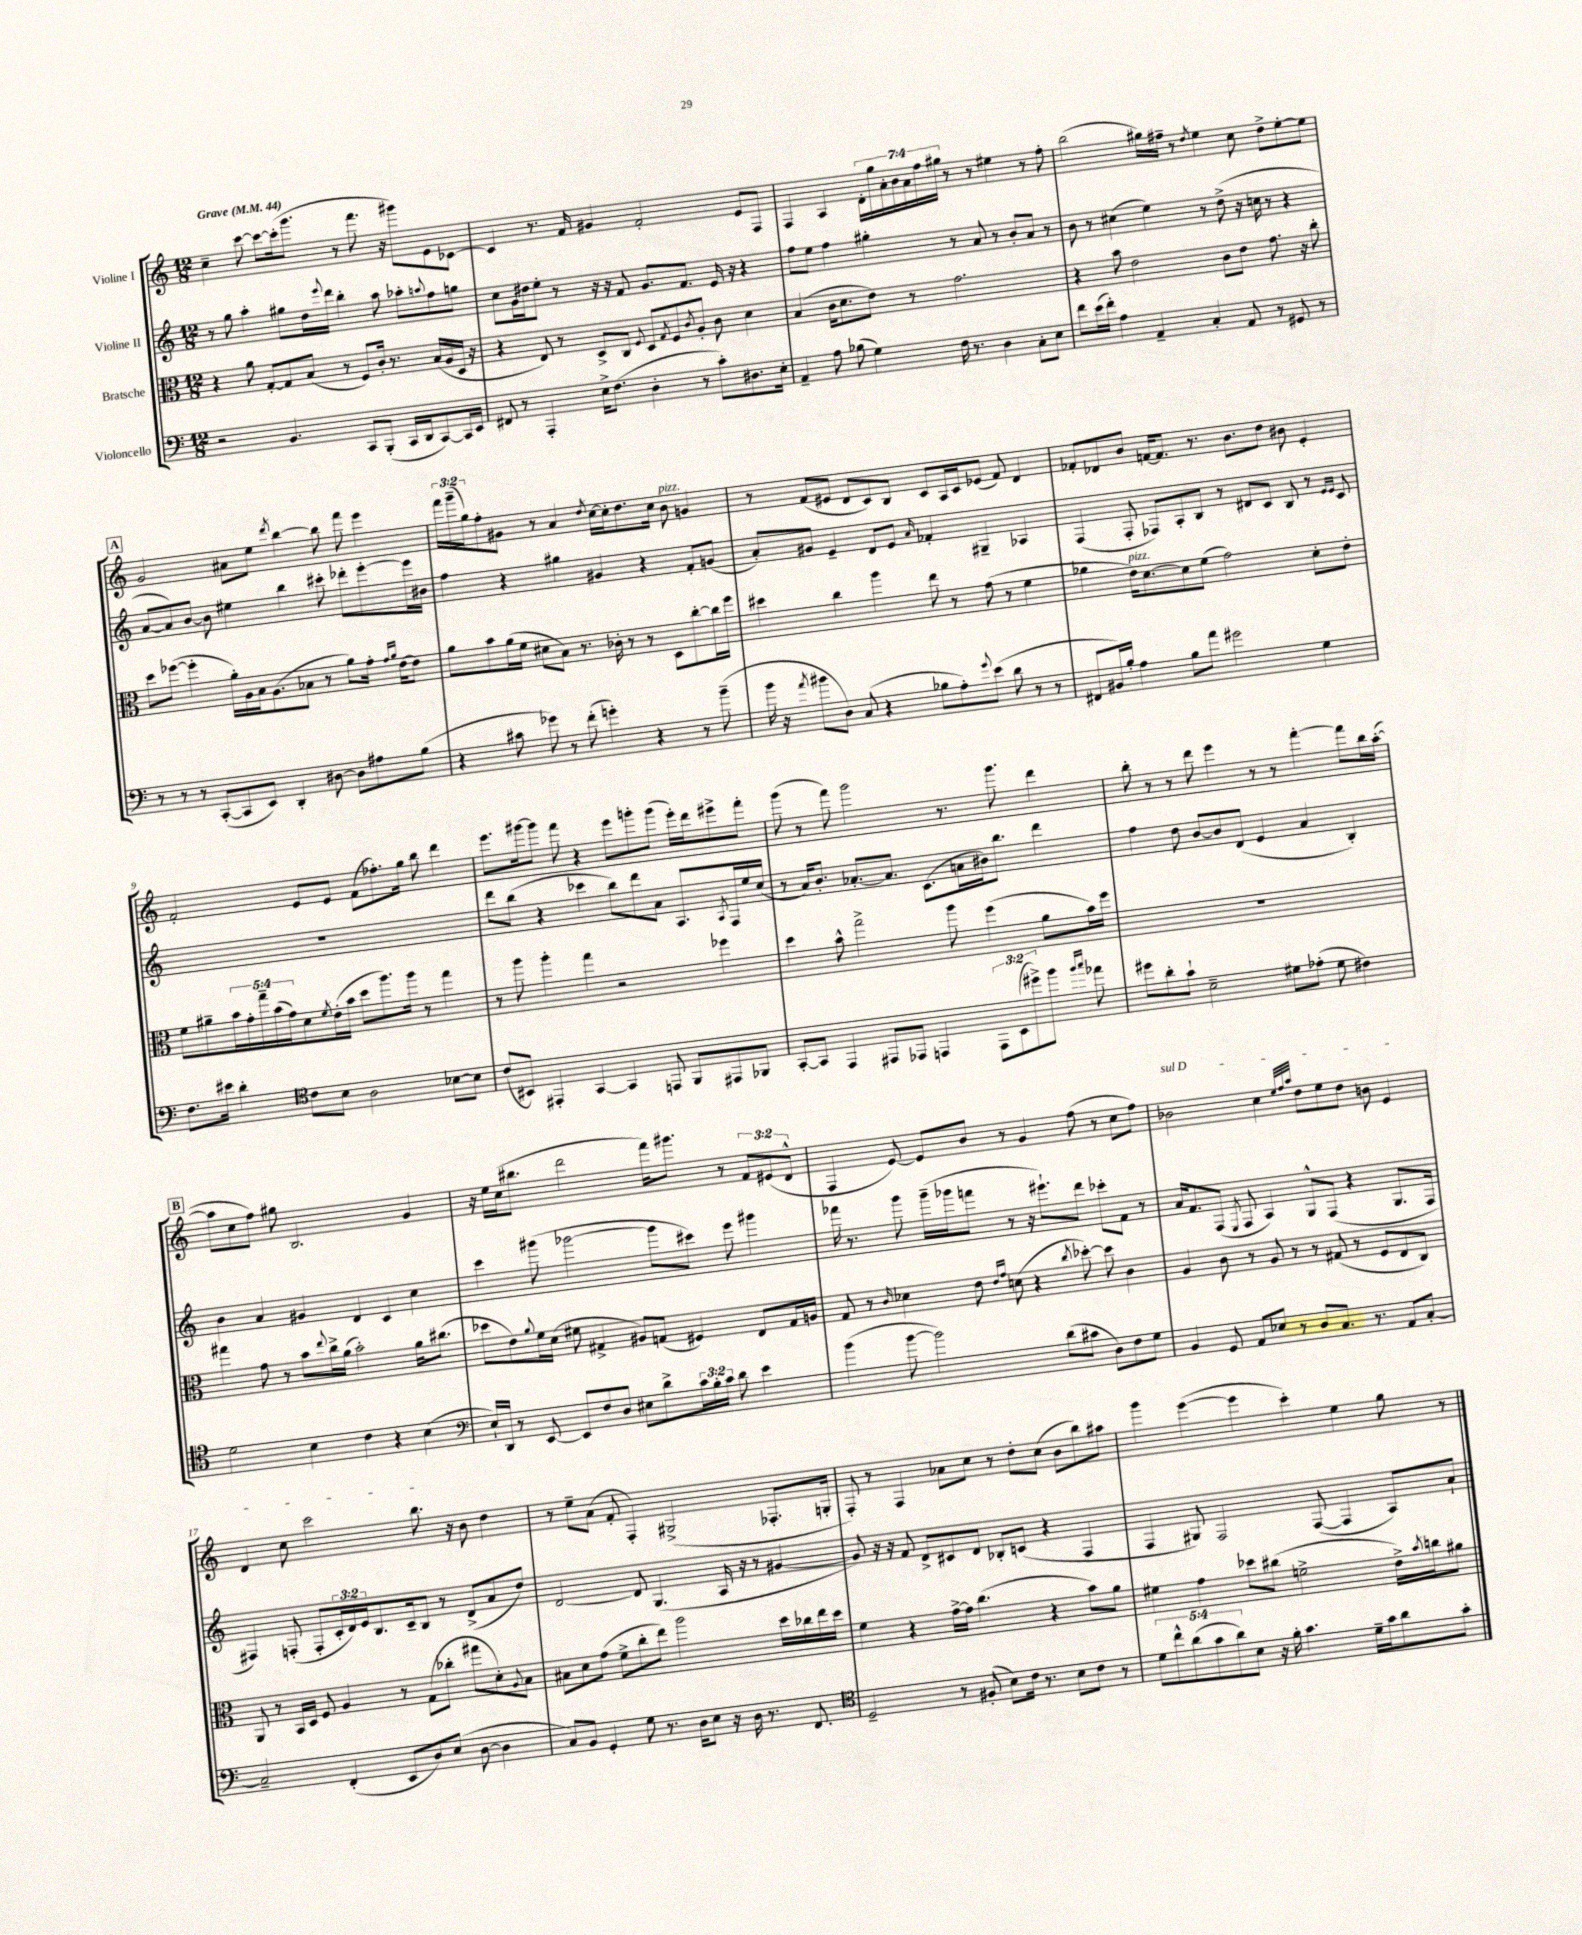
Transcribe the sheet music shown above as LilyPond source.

<<
\new StaffGroup <<
\new Staff = "s0" \with { instrumentName = "Violine I" } {
    \clef treble \key c \major \numericTimeSignature \time 12/8 \override Staff.TupletNumber.text = #tuplet-number::calc-fraction-text \tempo "Grave" 4 = 44
    c''4-- c'''8~ c'''8~ c'''16-.( g'''8. r8 f'''8. r16 gis'''8) e'8 ces'8~ |
    ces'4 r8. f'16 gis'4 f'2-. e'8 f8 |
    f4 a4 \tuplet 7/4 { d'16-. g''16 a'16-. b'16 a'16 f''16 gis''16 } r8 r8 eis''4 r8 f''8-. |
    b''2( gis''16) fis''16-- r8 \acciaccatura { d''8 } e''4 c''8 d''8-> e''8~-. e''8 |
    \mark \markup { \box "A" } g'2 ais'8 e''8 \acciaccatura { d'''8 } b''4~ b''8 f'''8 e'''4 |
    \tuplet 3/2 { f'''16 g'''16--( g''16) } f''8-. gis'8 r8 a'4 \acciaccatura { d''8 } c''16~ c''16-. d''8. c''16 b'8^\markup { \italic "pizz." } g'4 |
    r8 f'8( eis'8 d'8 c'8) b8 c'8 a16 c'16 ees'8( f'8) d'4 |
    fes'8-. des'8 b'8 f'16~ f'8. r8. b'8. d''8 bis'8 e'4-. |
    f'2-. e'8 e'8 f'8( fes''8.-.) g''16 b''8 d'''4 |
    e'''8. gis'''16~ gis'''8 f'''8 r4 e'''8 g'''8-. g'''8( e'''16-.) d'''16 eis'''8-> f'''8-. |
    g'''8( r8 f'''8) g'''2 r8. g'''8. d'''4 |
    b''8-. r8 r8 d'''8 e'''4 r8 r8 f'''4~-. f'''8 b''16 a''16~-.( |
    \mark \markup { \box "B" } a''8 c''8 f''8) gis''8 b2. g'4 |
    r16 e''16 c''16( bis''8. d'''2 f'''16) gis'''8. r8 \tuplet 3/2 { f'8 eis'8( d'8-^ } |
    f4 e'8~) e'8 b'8 r8 g'4 f''8( r8 c''8 f''8) |
    \once \override TextSpanner.bound-details.left.text = \markup { \italic "sul D" } bes'2\startTextSpan c''4 \grace { e''32 f''32 a''32 } d''8 e''8 d''8 b'8 e'4 |
    d'4 c''8 c'''2 b''8.\stopTextSpan r16 b'8 d''4 |
    r8 e''8-- a'8( f'8-. f4-.) gis2->( fes8.-. g16-. |
    f8-.) r8 f4 aes'8 c''8 r8 d''8-. c''8( b'8 b''8) ais''8 |
    g'''4 e'''4~( e'''4 c'''4-.) e''4 g''8 r8 \bar "|." |
}
\new Staff = "s1" \with { instrumentName = "Violine II" } {
    \clef treble \key c \major \numericTimeSignature \time 12/8 \override Staff.TupletNumber.text = #tuplet-number::calc-fraction-text
    r8 g''8 a''4-. gis''8 d''16 \appoggiatura { e'''8 } d'''16 b''4-. a''8 aes''8-. \appoggiatura { a''8 } f''8 g''8 |
    c''8 g'16 dis''16 e''8-. r8 r16 r16 f'8 g'8. f'8. e'16 r16 r4 |
    f''8 e''8 f''4 gis''4-. r8 a'8 r8 b'8-. a'8 r8 |
    b'8 r8 cis''4( e''4) r8 d''8->( r16 c''16 r8 r4 |
    \mark \markup { \box "A" } a'8~ a'8) b'8~ b'8 eis''4 b''4 cis'''8-. des'''8-. e'''8~-. e'''16 bis'16 |
    f''4 r4 gis''4 gis'4 r4 f'8-. g'8( |
    a'8-.) gis'8 e'4-- d'8 e'8 \grace { a'16 } fes'4-. gis4-- aes4 |
    f4( f8-. fes8) a8-. b8 r8 dis'8 c'8 b8 r8 \grace { e'16 e'16 } c'8 |
    R1. |
    d'''8 b''8( r4 ces'''4 b''8) d'''8 a'8 a8. \acciaccatura { a8 } f16 e''16 c''16( |
    r8 a'16) b'8.-. aes'8.~-. aes'8. c'8.( a'16 bis'16) b''8. d'''4 |
    f''4 d''8 b'8~ b'8 d'8( e'4 a'4 b4-.) |
    \mark \markup { \box "B" } b'4 a'4 gis'4 d'4 c'4 c''4 |
    c'''4 gis'''8( ges'''2~ ges'''8 cis'''8) e'''8 gis'''4 |
    fes'''16 r8. g'''8 g'''16--( ges'''16 f'''8 r8 r16 eis'''8.-!) d'''8 ces'''8-. f'8 r8 |
    a'16 f'8. f8( \acciaccatura { e8 } f8 a4) g8-^ f8( r4 g8. f16 |
    fis4) f8-.( f8-. \tuplet 3/2 { c'16-. d'16) e'16 } b8. c'16-- b8 r8 d'8->( a'8 d''8) |
    d'2~ d'8 g4.( a16 r16 r8 gis'4~ |
    gis'8) r16 r16 f'8 d'8-> cis'8 d'8 bes8-. c'8( r4 f4 |
    f4 gis8) f2 f8~( f4 a8) a'8-! \bar "|." |
}
\new Staff = "s2" \with { instrumentName = "Bratsche" } {
    \clef alto \key c \major \numericTimeSignature \time 12/8 \override Staff.TupletNumber.text = #tuplet-number::calc-fraction-text
    r4 a'8 g8~-. g8 b8( r8 f8) c'16-. r8. b16( a16 d16 r16 |
    r4 e8) r8 d8-> c8 \appoggiatura { f8 } d8 \acciaccatura { g8 } f8 \acciaccatura { c'8 } a8-. c'8 d'4 |
    b4( c'16 d'8. e'8) r8 g'2. |
    r4 b'8 e'2 c'8 e'8 g'8. r16 c''8-. |
    \mark \markup { \box "A" } d''8 fes''8~( fes''4-. a'16-.) a16 b16 a8.( bes8 r8 a'8) g'16-. \grace { g'16 a'16 } e'16~ e'8 |
    a'8 b'8 a'16( f'16 dis'8 b8) r8. ces'16-. r8 r8 d8 c''8~-. c''16 f''16 |
    dis''4 c''4 a''4 e''8 r8 g'8( r8 f'4 |
    aes'4 e'16^\markup { \italic "pizz." }) d'8.~ d'8 f'8( g'2) d'8-. e'8-. |
    f'8 ais'8-- \tuplet 5/4 { b'16 g'16-. g''16-- b'16( g'16) } d'8 \acciaccatura { f'8 } e'16-.( b'16 d''8 a''8.) a''16 r8 g''4 |
    r8 a''8 a''4-. g''4 r2 fes''4 |
    d''4 b'8-^ g''2-> a''8 f''4( a'8 b'16) f''16 |
    R1. |
    \mark \markup { \box "B" } gis''4 g'8 r8 b'8 \appoggiatura { e''8 } c''16-> a'16( b'2-.) a'16 cis''8.( |
    des''8 e'8) \appoggiatura { a'8 } f'16 d'16( fis'8 gis4-> ais8) g8( fis4) e8 g16 a16 |
    g8 r8 \grace { c'16 } des'4 e'8 \grace { e'16 g'16 } d'8( r4 \acciaccatura { c''8 } des''8~-.) des''8 c'4 |
    a4 c'8 r8 a8 r8 r8 gis8( r8 f8 e8 c8) |
    a,8 r8 b,16 d16 f8 a4 r8 g8( ces''8-. gis''8 d'8-.) \appoggiatura { a8 } b8 |
    bis8 d'8 g'8( f'8-> c''8-. e''8) a''2 d''16 ces''16 e''16 d''16 |
    f'4 r4 g'16~-> g'16 c''4.( r4 b'8) a'8 |
    fis'4 g'4 des''8 cis''8( f'2-> e'16->) \acciaccatura { b'8 } c''16 ais'8 \bar "|." |
}
\new Staff = "s3" \with { instrumentName = "Violoncello" } {
    \clef bass \key c \major \numericTimeSignature \time 12/8 \override Staff.TupletNumber.text = #tuplet-number::calc-fraction-text
    r2 b,4. c,8 b,,8-.( c,16 d,16 c,8~) c,16 e,16 |
    fis,8 r8 a,,4-. e16-> f8.( d4-. r8 c'8-.) dis8. e16-. |
    a,4-- a8 bes8( g4) f16 r8. d4 c8-. e8 |
    f'8 e'16( f'16-.) a4 a,4-- c4-. a,8 r8 gis,8 r8 |
    \mark \markup { \box "A" } r8 r8 r8 c,8~-.( c,8 e,8) d,4-. dis8~ dis8 ais8 b8( |
    r4 cis'8 ges'8) r8 f'8-.( g'4-.) r4 r8 b'8--( |
    b'16 r16 \acciaccatura { a'8 } bis'8 d8) c8( r4 bes8 a8-.) \appoggiatura { g'8 } e'8( d'8 r8 r8 |
    fis,8 bis,16) b16-. a4 b8 a'8 gis'2 g4 |
    f8. eis'16 d'4-. \clef tenor c'8 b8 a2 bes8~ bes8 |
    c'8( bis,8) eis,4-. g,4~ g,4 e,8 f,8 eis,8 fes,8 |
    g,8~-. g,8 e,4 eis,8 ees,8 e,4 \tuplet 3/2 { e,8 b,8( dis''8->) } f''8 \grace { f''16 g''16 } ees''8 |
    dis''8 a'8-. g'8-! b2-- dis'8 ees'8-.( dis'8 cis'4) |
    \mark \markup { \box "B" } d'2 b4 c'4 r4 b4( |
    \clef bass e16-!) d,16 r8 e,8~ e,8 f8 d8 eis8 d'8-> \tuplet 3/2 { c'16 b16-. c'16 } d'8 e'4 |
    b'4( b'8~ b'2) d'8( cis'8 d8) f8 g8 |
    b,4 g,8 a,8 ees8 r8 d8 c8. r8. a,8 c8~-. |
    c2-- f,4-.( e,8 d8) e8( d8~ d4 |
    c8) b,8 g,4-. g8 r8. d16 e8 r16 d16 r8. f,8. |
    \clef tenor d2-- r8 fis8-.( b8) c'16 r8. b8 c'8 r8 |
    \tuplet 5/4 { d'8 c''8-^ a'8( g'8 a'8) } b8 r16 f'16-. g'4. d'16-- g'16 a'8 g'8-. \bar "|." |
}
>>
>>
